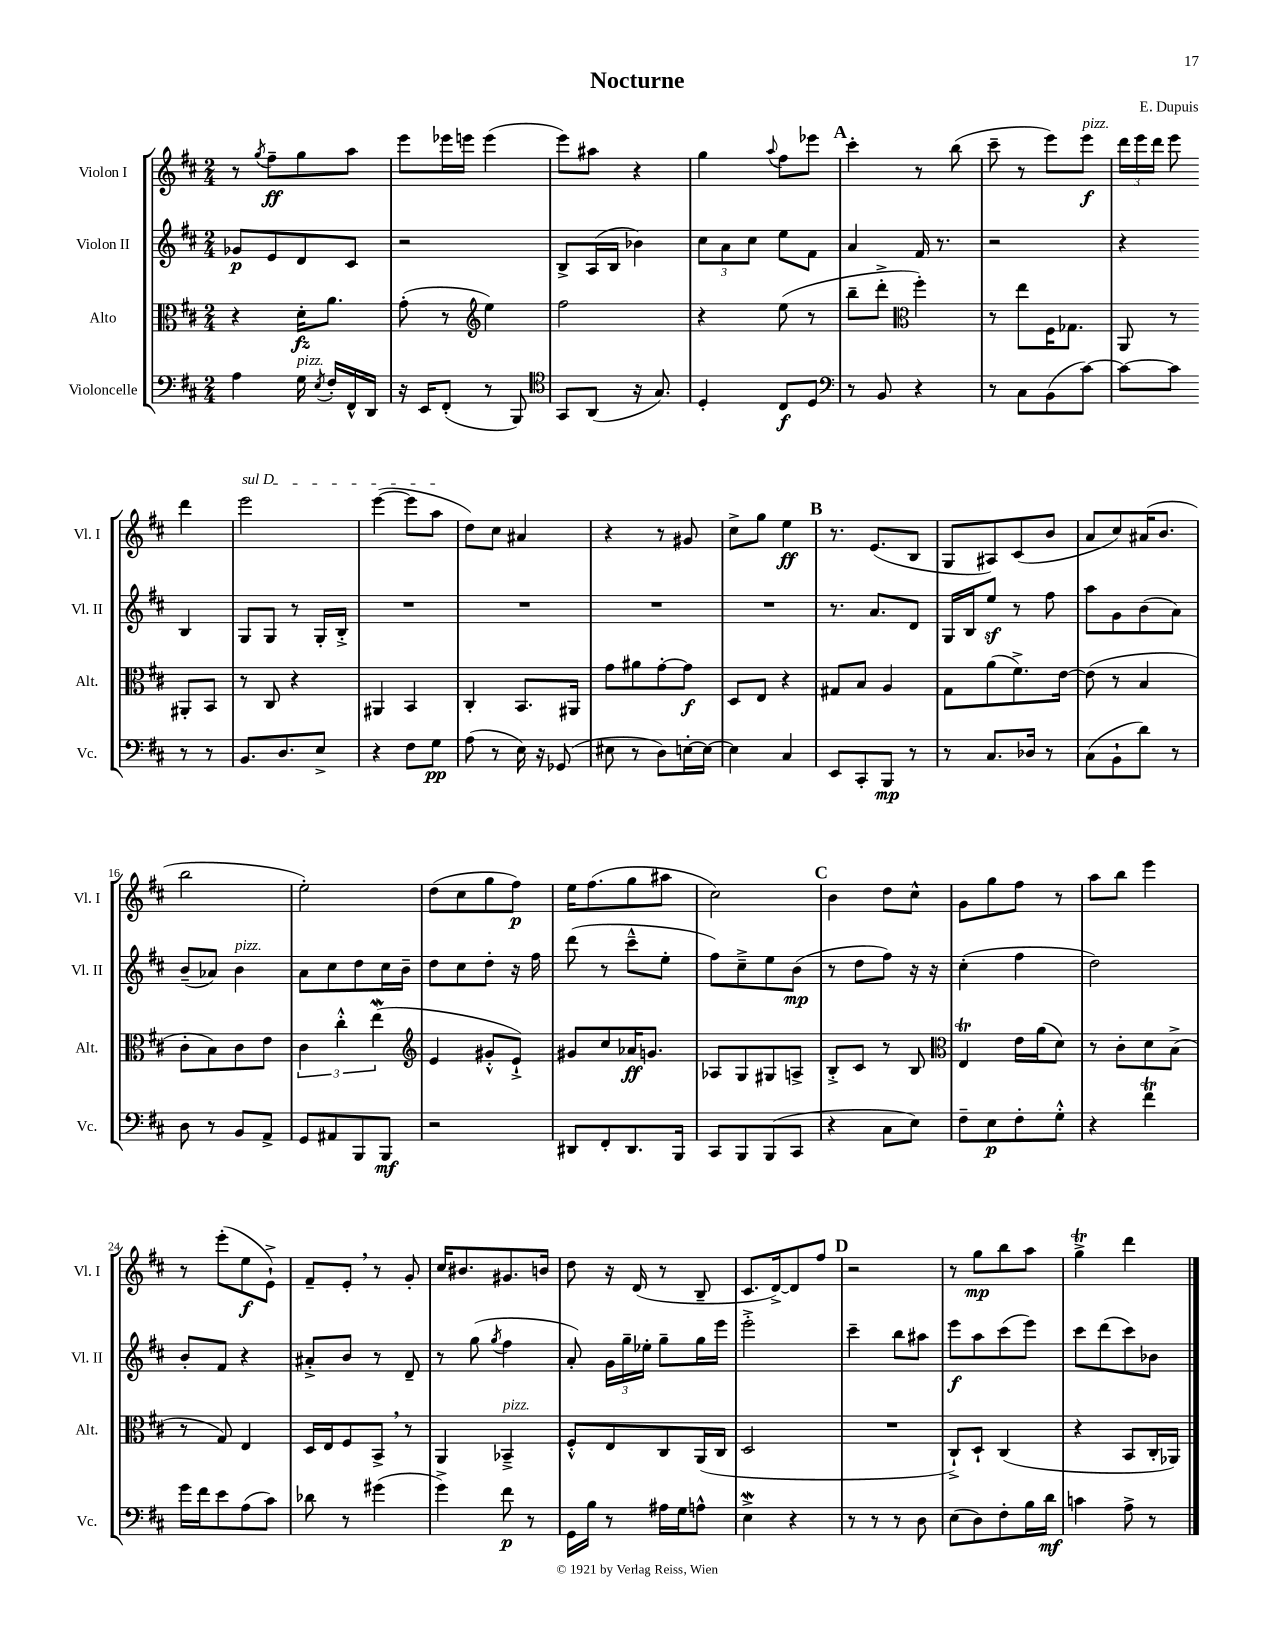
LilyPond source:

\header { title = "Nocturne" composer = "E. Dupuis" }
<<
\new StaffGroup <<
\new Staff = "s0" \with { instrumentName = "Violon I" shortInstrumentName = "Vl. I" } {
    \clef treble \key d \major \numericTimeSignature \time 2/4
    \autoBeamOff r8 \acciaccatura { g''8 } fis''8[--\ff g''8 a''8] |
    e'''8[ ees'''16 e'''16] e'''4( |
    e'''8[) ais''8] r4 |
    g''4 \appoggiatura { a''8 } fis''8[ ees'''8] |
    \mark \markup { \bold "A" } cis'''4-. r8 b''8( |
    cis'''8-- r8 e'''8[) e'''8]\f^\markup { \italic "pizz." } |
    \tuplet 3/2 { d'''16[ e'''16 d'''16] } e'''8 d'''4 |
    \once \override TextSpanner.bound-details.left.text = \markup { \italic "sul D" } e'''2\startTextSpan |
    e'''4~( e'''8[ a''8]\stopTextSpan |
    d''8[) cis''8] ais'4 |
    r4 r8 gis'8 |
    cis''8[-> g''8] e''4\ff |
    \mark \markup { \bold "B" } r8. e'8.[( b8] |
    g8[ ais8) cis'8( b'8] |
    a'8[ cis''8) ais'16( b'8.] |
    b''2 |
    e''2-.) |
    d''8[( cis''8 g''8 fis''8]\p) |
    e''16[ fis''8.( g''8 ais''8] |
    cis''2) |
    \mark \markup { \bold "C" } b'4 d''8[ cis''8]-^ |
    g'8[ g''8 fis''8] r8 |
    a''8[ b''8] e'''4 |
    r8 e'''8[-.( e''8\f e'8]-!->) |
    fis'8[-- e'8]-. \breathe r8 g'8-. |
    cis''16[ bis'8. gis'8. b'16] |
    d''8 r16 d'16( r8 b8-- |
    cis'8.[ d'16~->) d'8 fis''8] |
    \mark \markup { \bold "D" } r2 |
    r8 g''8[\mp b''8 a''8] |
    g''4->\trill d'''4 \bar "|." |
}
\new Staff = "s1" \with { instrumentName = "Violon II" shortInstrumentName = "Vl. II" } {
    \clef treble \key d \major \numericTimeSignature \time 2/4
    \autoBeamOff ges'8[\p e'8 d'8 cis'8] |
    r2 |
    b8[-> a16( b16] bes'4) |
    \tuplet 3/2 { cis''8[ a'8 cis''8] } e''8[ fis'8] |
    \mark \markup { \bold "A" } a'4 fis'16 r8. |
    r2 |
    r4 b4 |
    g8[ g8] r8 g16[-. b16]-.-> |
    R2 |
    R2 |
    R2 |
    R2 |
    \mark \markup { \bold "B" } r8. a'8.[ d'8] |
    g16[ b16 e''8]\sf r8 fis''8 |
    a''8[ g'8 b'8( a'8]) |
    b'8[--( aes'8]) b'4^\markup { \italic "pizz." } |
    a'8[ cis''8 d''8 cis''16 b'16]-- |
    d''8[ cis''8 d''8]-. r16 fis''16 |
    d'''8( r8 cis'''8[---^ e''8]-. |
    fis''8[) cis''8---> e''8 b'8]\mp( |
    \mark \markup { \bold "C" } r8 d''8[ fis''8]) r16 r16 |
    cis''4-.( fis''4 |
    d''2) |
    b'8[-. fis'8] r4 |
    ais'8[-.-> b'8] r8 d'8-- |
    r8 g''8( \acciaccatura { g''8 } fis''4 |
    a'8-.) \tuplet 3/2 { g'16[ g''16-- ees''16]-. } g''8[-- g''16 e'''16] |
    e'''2-.-> |
    \mark \markup { \bold "D" } cis'''4-- b''8[ ais''8] |
    e'''8[\f a''8 cis'''8( e'''8]) |
    cis'''8[ d'''8( cis'''8) bes'8] \bar "|." |
}
\new Staff = "s2" \with { instrumentName = "Alto" shortInstrumentName = "Alt." } {
    \clef alto \key d \major \numericTimeSignature \time 2/4
    \autoBeamOff r4 d'16[-.\fz a'8.] |
    g'8-.( r8 \clef treble e''4) |
    fis''2 |
    r4 e''8( r8 |
    \mark \markup { \bold "A" } b''8[-- d'''8]-.-> \clef alto fis''4-.) |
    r8 e''8[ fis16 ges8.] |
    a,8 r8 ais,8[-. b,8] |
    r8 cis8 r4 |
    ais,4 b,4 |
    cis4-. b,8.[ ais,16] |
    g'8[ ais'8 g'8~-. g'8]\f |
    d8[ e8] r4 |
    \mark \markup { \bold "B" } gis8[ b8] a4 |
    g8[ a'8( fis'8.->) e'16]~ |
    e'8( r8 b4 |
    cis'8[-. b8) cis'8 e'8] |
    \tuplet 3/2 { cis'4 cis''4-.-^ e''4\mordent( } |
    \clef treble e'4 gis'8[-.-^ e'8]-!->) |
    gis'8[ cis''8 aes'16\ff g'8.] |
    aes8[ g8 gis8 a8]-> |
    \mark \markup { \bold "C" } b8[-.-> cis'8] r8 b8 |
    \clef alto e4\trill e'16[ a'16( d'8]) |
    r8 cis'8[-. d'8 b8]->( |
    r8 g8) e4 |
    d16[ e16 fis8 b,8]-> \breathe r8 |
    a,4 bes,4--->^\markup { \italic "pizz." } |
    fis8[-.-^ e8 cis8 a,16( cis16] |
    d2 |
    \mark \markup { \bold "D" } R2 |
    cis8[-!->) d8]-! cis4( |
    r4 b,8[ cis16-. aes,16]) \bar "|." |
}
\new Staff = "s3" \with { instrumentName = "Violoncelle" shortInstrumentName = "Vc." } {
    \clef bass \key d \major \numericTimeSignature \time 2/4
    \autoBeamOff a4 g16^\markup { \italic "pizz." } \acciaccatura { e8 } fis16[-. fis,16-^ d,16] |
    r16 e,16[ fis,8]-.( r8 b,,8) |
    \clef tenor g,8[ a,8]( r16 g8.) |
    d4-. cis8[\f d8] |
    \mark \markup { \bold "A" } \clef bass r8 b,8 r4 |
    r8 cis8[ b,8( cis'8]~) |
    cis'8[~ cis'8] r8 r8 |
    b,8.[ d8. e8]-> |
    r4 fis8[ g8]\pp |
    a8( r8 e16) r16 ges,8( |
    eis8 r8 d8[) e16~-. e16]~ |
    e4 cis4 |
    \mark \markup { \bold "B" } e,8[ cis,8-. b,,8]\mp r8 |
    r8 cis8.[ des16] r8 |
    cis8[( b,8-! d'8]) r8 |
    d8 r8 b,8[ a,8]-> |
    g,8[ ais,8 b,,8 b,,8]\mf |
    r2 |
    dis,8[ fis,8-. dis,8. b,,16] |
    cis,8[ b,,8 b,,8( cis,8] |
    \mark \markup { \bold "C" } r4 cis8[ e8]) |
    fis8[-- e8\p fis8-. g8]-.-^ |
    r4 fis'4\trill |
    g'16[ fis'16 e'8 a8( cis'8]) |
    des'8 r8 gis'4( |
    g'4->) fis'8\p r8 |
    g,16[ b16] r8 ais16[ g16 a8]-^ |
    e4->\mordent r4 |
    \mark \markup { \bold "D" } r8 r8 r8 d8 |
    e8[( d8) fis8-. b16 d'16]\mf |
    c'4 a8-> r8 \bar "|." |
}
>>
>>
